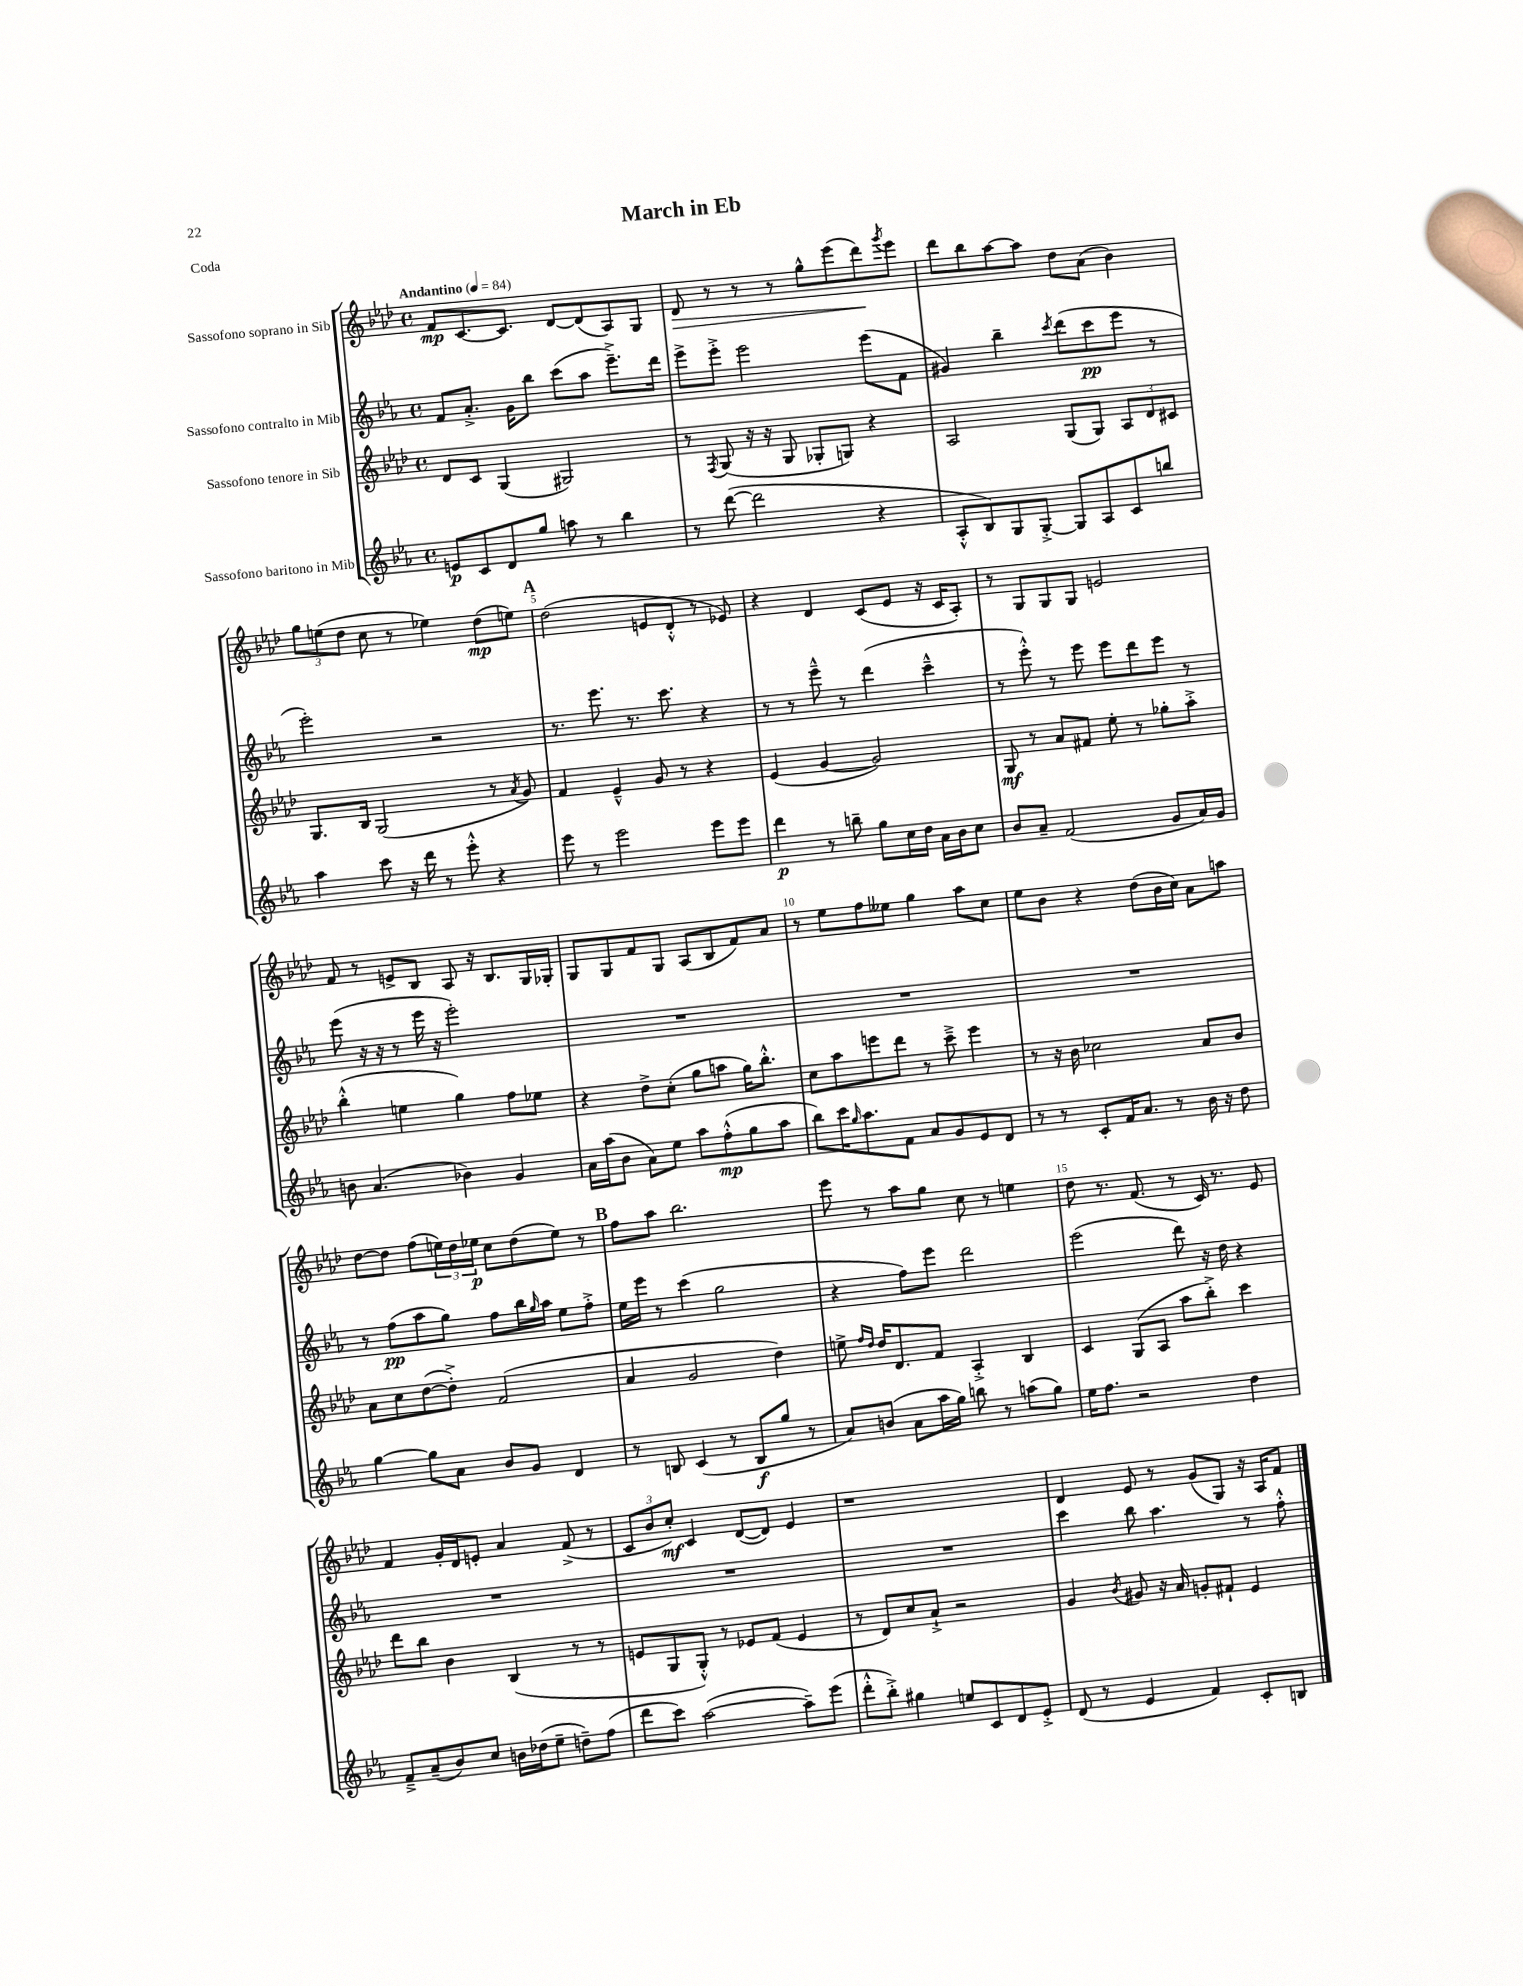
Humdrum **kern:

**kern	**dynam	**kern	**dynam	**kern	**dynam	**kern	**dynam
*part4	*part4	*part3	*part3	*part2	*part2	*part1	*part1
*staff4	*staff4	*staff3	*staff3	*staff2	*staff2	*staff1	*staff1
*I"Sassofono baritono in Mib	*	*I"Sassofono tenore in Sib	*	*I"Sassofono contralto in Mib	*	*I"Sassofono soprano in Sib	*
*clefG2	*	*clefG2	*	*clefG2	*	*clefG2	*
*k[b-e-a-]	*	*k[b-e-a-d-]	*	*k[b-e-a-]	*	*k[b-e-a-d-]	*
*M4/4	*	*M4/4	*	*M4/4	*	*M4/4	*
*met(c)	*	*met(c)	*	*met(c)	*	*met(c)	*
*MM84	*	*MM84	*	*MM84	*	*MM84	*
=1	=1	=1	=1	=1	=1	=1	=1
!	!	!	!	!	!	!LO:TX:a:B:t=Andantino	!
8en/L	p	8d-/L	.	8f/L	.	8f/L	mp
8c/	.	8c/J	.	8.a-'^/J	.	[8.c/	.
8d/	.	(4G/	.	.	.	.	.
.	.	.	.	16g\KL	.	8.c/J]	.
8gg/J	.	.	.	8bb-\J	.	.	.
8aan\	.	2G#X/)	.	(8ccc\L	.	[8d-/L	.
8r	.	.	.	8aa-\J	.	(8d-/]	.
4bb-\	.	.	.	8.eee-~^\L)	.	8A-/)	.
.	.	.	.	.	.	8G/J	.
.	.	.	.	16ddd\Jk	.	.	.
=2	=2	=2	=2	=2	=2	=2	=2
!	!	!	!	!	!	!	!LO:HP:b
8r	.	8r	.	8eee-^\L	.	8d-/	>
.	.	8qF/	.	.	.	.	.
([8ddd\	.	(8G/	.	8eee-'^\J	.	8r	.
2ddd\]	.	16r	.	2eee-\	.	8r	.
.	.	16r	.	.	.	.	.
.	.	8G/	.	.	.	8r	.
.	.	8G-X'/L	.	.	.	8gg^^\L	.
.	.	8Gn/J)	.	.	.	(8eee-\	.
4r	.	4r	.	(8eee-\L	.	8ddd-\)	.
.	.	.	.	.	.	8qggg/	.
.	.	.	.	8f\J	.	8eee-\J	]
=3	=3	=3	=3	=3	=3	=3	=3
8A-'^^/L	.	2A-/	.	4g#X/)	.	8ddd-\L	.
8B-/)	.	.	.	.	.	8bb-\	.
8G/	.	.	.	4bb-~\	.	[8aa-\	.
[8G'^/J	.	.	.	.	.	8aa-\J]	.
.	.	.	.	8qccc/	.	.	.
8G/L]	.	(8G/L	.	(8ddd\L	.	8dd-\L	.
8A-/	.	8G/J)	.	8ccc\	pp	(8a-\J	.
8c/	.	12A-/L	.	8eee-\J	.	4b-\)	.
.	.	12d-/	.	.	.	.	.
8bbn/J	.	.	.	8r	.	.	.
.	.	12c#X/J	.	.	.	.	.
!!LO:LB:g=z
=4	=4	=4	=4	=4	=4	=4	=4
4aa-\	.	8.G/L	.	2eee-'\)	.	12gg\L	.
.	.	.	.	.	.	(12een\	.
.	.	.	.	.	.	12dd-\J	.
.	.	16B-/Jk	.	.	.	.	.
8ccc\	.	(2G/	.	.	.	8cc\	.
16r	.	.	.	.	.	8r	.
16ddd\	.	.	.	.	.	.	.
8r	.	.	.	2r	.	4ee-X\)	.
8eee-'^^\	.	.	.	.	.	.	.
4r	.	8r	.	.	.	(8dd-\L	mp
.	.	8qa-/	.	.	.	.	.
.	.	8g/)	.	.	.	8een\J)	.
!!LO:REH:place=s1:t=A
=5	=5	=5	=5	=5	=5	=5	=5
8eee-\	.	4f/	.	8.r	.	(2dd-\	.
8r	.	.	.	.	.	.	.
.	.	.	.	8.eee-\	.	.	.
2eee-\	.	4e-~^^/	.	.	.	.	.
.	.	.	.	8.r	.	.	.
.	.	8g/	.	.	.	8en/L	.
.	.	.	.	8.ccc\	.	.	.
.	.	8r	.	.	.	8d-'^^/J	.
8eee-\L	.	4r	.	4r	.	8r	.
8eee-\J	.	.	.	.	.	8e-X/)	.
=6	=6	=6	=6	=6	=6	=6	=6
4ddd\	p	(4e-/	.	8r	.	4r	.
.	.	.	.	8r	.	.	.
8r	.	[4g/	.	8eee-~^^\	.	4d-/	.
8bbn~\	.	.	.	8r	.	.	.
8gg\L	.	2g/])	.	(4ddd\	.	(8c/L	.
16cc\L	.	.	.	.	.	8e-/J	.
16dd\JJ	.	.	.	.	.	.	.
16a-\LL	.	.	.	4ccc~^^\	.	16r	.
16b-\J	.	.	.	.	.	16c/KL	.
8cc\J	.	.	.	.	.	8A-'/J)	.
=7	=7	=7	=7	=7	=7	=7	=7
8b-/L	.	8G/	mf	8r	.	8r	.
8a-~/J	.	8r	.	8eee-'^^\)	.	8G/L	.
(2f/	.	8a-/L	.	8r	.	8G/	.
.	.	8f#X/J	.	8eee-\	.	8G/J	.
.	.	8ee-'\	.	8eee-\L	.	2en/	.
.	.	8r	.	8ddd\	.	.	.
8g/L	.	8gg-X'\L	.	8eee-\J	.	.	.
16a-/L)	.	8aa-'^\J	.	8r	.	.	.
16g/JJ	.	.	.	.	.	.	.
!!LO:LB:g=z
=8	=8	=8	=8	=8	=8	=8	=8
8bn\	.	(4bb-'^^\	.	(8eee-\	.	8f/	.
(4.a-/	.	.	.	16r	.	8r	.
.	.	.	.	16r	.	.	.
.	.	4een\	.	8r	.	8en^/L	.
.	.	.	.	16eee-\	.	8B-/J	.
.	.	.	.	16r	.	.	.
4b-X\)	.	4gg\)	.	2eee-'\)	.	8A-/	.
.	.	.	.	.	.	16r	.
.	.	.	.	.	.	8.B-/L	.
4g/	.	8ff\L	.	.	.	.	.
.	.	8ee-X\J	.	.	.	16G/L	.
.	.	.	.	.	.	16G-X'/JJ	.
=9	=9	=9	=9	=9	=9	=9	=9
16a-\LL	.	4r	.	1r	.	8G/L	.
(16aa-\J	.	.	.	.	.	.	.
8b-\J	.	.	.	.	.	8G/	.
8a-\L)	.	8dd-^\L	.	.	.	8f/	.
8ee-\J	.	(8cc'\J	.	.	.	8G/J	.
8aa-\L	.	8gg\L	.	.	.	(8A-/L	.
(8ff'^^\	mp	8aan\J	.	.	.	8B-/	.
8gg\	.	16gg\KL)	.	.	.	8f/)	.
.	.	8.bb-'^^\J	.	.	.	.	.
8aa-\J	.	.	.	.	.	8a-/J	.
=10	=10	=10	=10	=10	=10	=10	=10
8bb-\L)	.	8cc\L	.	1r	.	8r	.
16ccc\K	.	8aa-\	.	.	.	8ee-\L	.
16qqgg/	.	.	.	.	.	.	.
8.aa-\	.	.	.	.	.	.	.
.	.	8eeen\	.	.	.	8ff\	.
8f\J	.	8ddd-\J	.	.	.	8ee--X\J	.
8a-/L	.	8r	.	.	.	4gg\	.
8g/	.	8ccc~^\	.	.	.	.	.
8e-/	.	4eee\	.	.	.	8aa-\L	.
8d/J	.	.	.	.	.	8cc\J	.
=11	=11	=11	=11	=11	=11	=11	=11
8r	.	8r	.	1r	.	8ee-\L	.
8r	.	16r	.	.	.	8b-\J	.
.	.	16b-\	.	.	.	.	.
8c'/L	.	2cc-X\	.	.	.	4r	.
16f/K	.	.	.	.	.	.	.
8.a-/J	.	.	.	.	.	.	.
.	.	.	.	.	.	(8dd-\L	.
8r	.	.	.	.	.	16b-\L	.
.	.	.	.	.	.	16cc\JJ)	.
16b-\	.	8a-/L	.	.	.	8a-\L	.
16r	.	.	.	.	.	.	.
8dd\	.	8b-/J	.	.	.	8aan\J	.
!!LO:LB:g=z
=12	=12	=12	=12	=12	=12	=12	=12
[4gg\	.	8a-\L	.	8r	.	[8dd-\L	.
.	.	8cc\	.	(8ff\L	pp	8dd-\J]	.
8gg\L]	.	([8dd-\	.	8aa-\	.	(8ff\L	.
8a-\J	.	8dd-'^\J])	.	8gg\J)	.	24een\L)	.
.	.	.	.	.	.	24dd-\	.
.	.	.	.	.	.	24ee-X\JJ	p
8b-/L	.	(2f/	.	8ff\L	.	8cc\L	.
8g/J	.	.	.	16bb-\L	.	(8dd-\	.
.	.	.	.	16qqgg/	.	.	.
.	.	.	.	16aa-\JJ	.	.	.
4d/	.	.	.	8ee-\L	.	8ee-\J)	.
.	.	.	.	8ff'^\J	.	8r	.
!!LO:REH:place=s1:t=B
=13	=13	=13	=13	=13	=13	=13	=13
8r	.	4a-/	.	16ee-\LL	.	8ff\L	.
.	.	.	.	16eee-\JJ	.	.	.
8Bn/	.	.	.	8r	.	8aa-\J	.
(4c/	.	2g/	.	(4ccc\	.	2.bb-\	.
8r	.	.	.	2gg\	.	.	.
8B/L	f	.	.	.	.	.	.
8gg/J	.	4dd-\)	.	.	.	.	.
8r	.	.	.	.	.	.	.
=14	=14	=14	=14	=14	=14	=14	=14
8a-/L)	.	8een^\	.	4r	.	8eee-\	.
.	.	16qqff/LL	.	.	.	.	.
.	.	16qqdd-/JJ	.	.	.	.	.
(8bn/J	.	16dd-/KL	.	.	.	8r	.
.	.	8.d-/	.	.	.	.	.
8a-\L	.	.	.	8ff\L)	.	8aa-\L	.
16aa-\L	.	8f/J	.	8eee-\J	.	8gg\J	.
16gg\JJ)	.	.	.	.	.	.	.
8bbn\	.	4A-'^/	.	2ddd\	.	8cc\	.
8r	.	.	.	.	.	8r	.
(8aan\L	.	4B-/	.	.	.	4een\	.
8gg\J)	.	.	.	.	.	.	.
=15	=15	=15	=15	=15	=15	=15	=15
16ee-\KL	.	4c/	.	(2eee-\	.	8dd-\	.
8.ff\J	.	.	.	.	.	.	.
.	.	.	.	.	.	8.r	.
2r	.	(8G/L	.	.	.	.	.
.	.	.	.	.	.	(8.f/	.
.	.	8A-/J	.	.	.	.	.
.	.	8aa-\L	.	8ddd\)	.	8r	.
.	.	8bb-'^\J)	.	16r	.	16c/)	.
.	.	.	.	16dd\	.	8.r	.
4dd\	.	4ccc\	.	4r	.	.	.
.	.	.	.	.	.	8e-/	.
!!LO:LB:g=z
=16	=16	=16	=16	=16	=16	=16	=16
8f~^/L	.	8ddd-\L	.	1r	.	4f/	.
(8a-~/	.	8bb-\J	.	.	.	.	.
8b-/)	.	4b-\	.	.	.	16g'/LL	.
.	.	.	.	.	.	16d-/J	.
8cc/J	.	.	.	.	.	8en'/J	.
16bn\LL	.	(4B-/	.	.	.	4a-/	.
(16dd-X\J	.	.	.	.	.	.	.
8ee-~\J	.	.	.	.	.	.	.
8ddn~\L)	.	8r	.	.	.	(8f^/	.
(8ff\J	.	8r	.	.	.	8r	.
=17	=17	=17	=17	=17	=17	=17	=17
8ddd\L	.	8en/L	.	1r	.	12c/L	.
.	.	.	.	.	.	12b-/	.
8ccc\J)	.	8G/	.	.	.	.	.
.	.	.	.	.	.	12cc'/J)	mf
([2aa-\	.	8G'^^/J)	.	.	.	4c/	.
.	.	8r	.	.	.	.	.
.	.	8e-X/L	.	.	.	([8d-/L	.
.	.	(8f/J	.	.	.	8d-/J])	.
8aa-~\L])	.	4e-/	.	.	.	4e-/	.
(8eee-\J	.	.	.	.	.	.	.
=18	=18	=18	=18	=18	=18	=18	=18
8ddd'^^\L	.	8r	.	1r	.	1r	.
8bb-'^\J)	.	8d-/L)	.	.	.	.	.
4gg#X\	.	8cc/	.	.	.	.	.
.	.	8a-`^/J	.	.	.	.	.
8een/L	.	2r	.	.	.	.	.
8c/	.	.	.	.	.	.	.
8d/	.	.	.	.	.	.	.
8e-'^/J	.	.	.	.	.	.	.
=19	=19	=19	=19	=19	=19	=19	=19
(8d/	.	4g/	.	4ccc\	.	4d-/	.
8r	.	.	.	.	.	.	.
.	.	8qb-/	.	.	.	.	.
4e-/	.	8g#X/	.	8bb-\	.	8e-/	.
.	.	16r	.	4.aa-\	.	8r	.
.	.	16a-/	.	.	.	.	.
4f/)	.	8gn'/L	.	.	.	(8g/L	.
.	.	8f#X`/J	.	.	.	8G/J)	.
8c'/L	.	4e-/	.	8r	.	16r	.
.	.	.	.	.	.	16A-/KL	.
8Bn/J	.	.	.	8ff'^^\	.	8f/J	.
==	==	==	==	==	==	==	==
*-	*-	*-	*-	*-	*-	*-	*-
